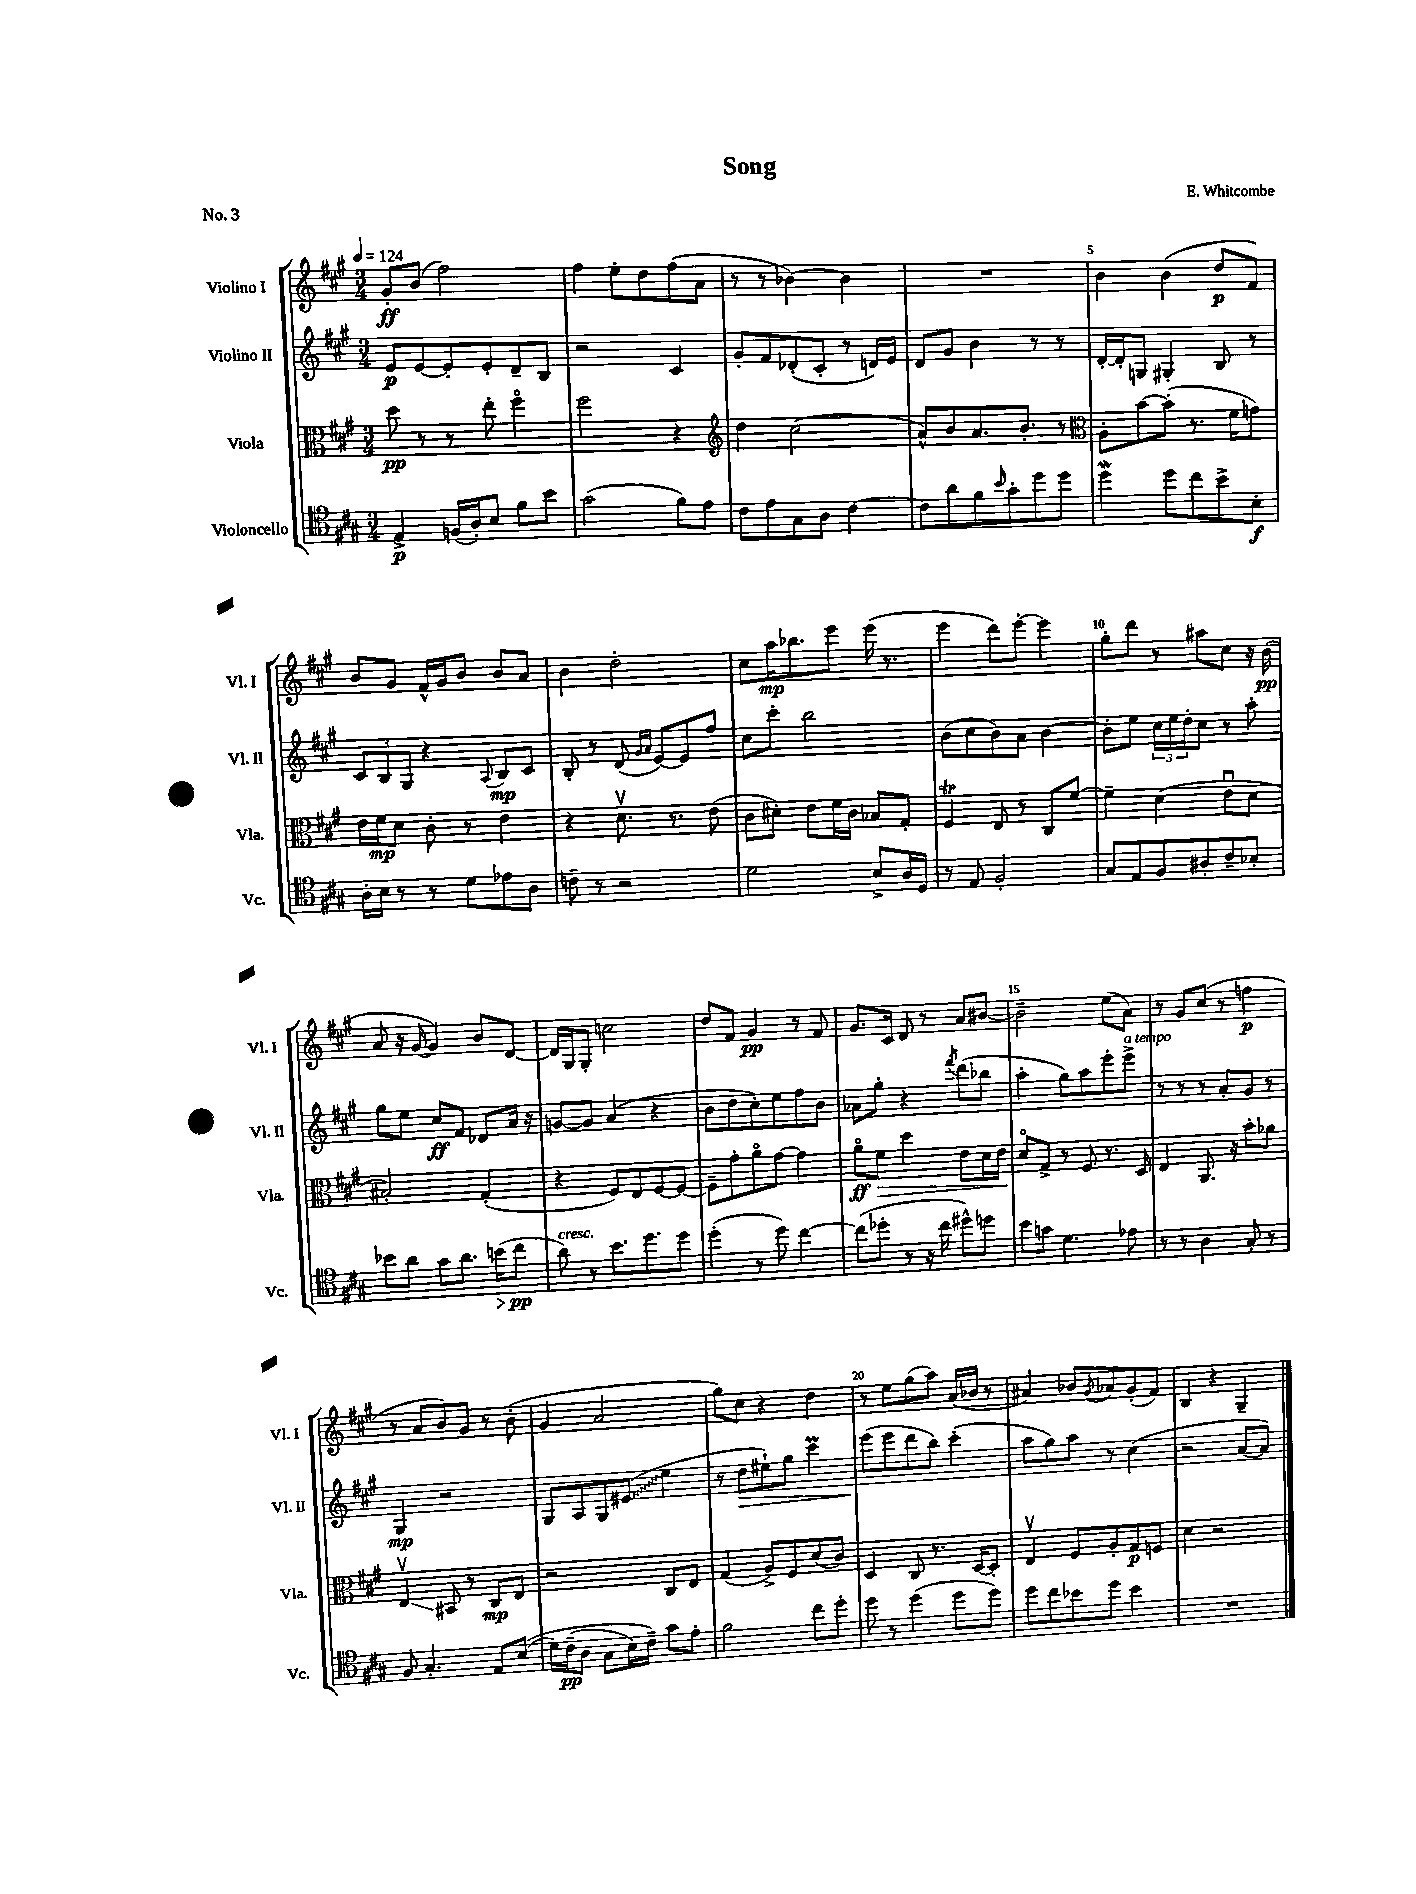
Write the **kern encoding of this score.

**kern	**kern	**kern	**kern
*staff4	*staff3	*staff2	*staff1
*clefC4	*clefC3	*clefG2	*clefG2
*k[f#c#g#]	*k[f#c#g#]	*k[f#c#g#]	*k[f#c#g#]
*M3/4	*M3/4	*M3/4	*M3/4
*MM124	*MM124	*MM124	*MM124
4E^/	8dd\	8e/L	8g#'/L
.	8r	[8e/	(8b/J
(16F/LL	8r	8e'/]	2ff#\)
16A'/J)	.	.	.
8B/J	8ee'\	8e'/	.
8f#\L	4ff#o\	8d~/	.
8b\J	.	8B/J	.
=	=	=	=
(2g#\	2ff#\	2r	4ff#\
.	.	.	8ee'\L
.	.	.	8dd\
8f#\L)	4r	4c#/	(8ff#\
8e\J	.	.	8a\J
=	=	=	=
*	*clefG2	*	*
8c#\L	4dd\	8g#'/L	8r
8e\	.	8f#/	8r
8G#\	(2cc#\	(8d-'/	[4b-\)
8A\J	.	8c#'/J	.
[4c#\	.	8r	4b-\]
.	.	16d/LL)	.
.	.	16e/JJ	.
=	=	=	=
8c#\]L	8a^^/L)	8d/L	2.r
8a\	8b/	8g#/J	.
8f#\	8.a/	4b\	.
16qqb/	.	.	.
8g#'\	.	.	.
.	8.b'/J	.	.
8dd\	.	8r	.
8dd\J	8r	8r	.
=	=	=	=
*	*clefC3	*	*
4dd\	8A'\L	[16d'/LL	4b\
.	.	16d'/]J	.
.	[8b\	8G/J	.
8dd\L	(8b'\]J	4G#'/	(4b\
8cc#\	8.r	.	.
8b^\	.	8B/	8dd/L
.	16f#\LK	.	.
8B'\J	8g\J)	8r	8f#/J)
=	=	=	=
16A'\LL	16e\LL	12c#/L	8b/L
16B\JJ	16f#\J	.	.
.	.	12B/	.
8r	8d\J	.	8g#/J
.	.	12G#/J	.
8r	8c#'\	4r	16f#^^/LL
.	.	.	16g#/J
8d\L	8r	.	8b/J
.	.	8qqA/	.
8e-\	4e\	8B/L	8b/L
8A\J	.	8c#/J	8a/J
=	=	=	=
8c~\	4r	8B'/	4b\
8r	.	8r	.
2r	8.dv\	(8d/	2dd'\
.	.	16qqg#/LL	.
.	.	16qqa/JJ	.
.	.	[8e/L)	.
.	8.r	.	.
.	.	8e/]	.
.	(8e\	8ff#/J	.
=	=	=	=
2d\	8c#\L	8cc#\L	8cc#\L
.	8d#'\J)	8ccc#'\J	16aa\K
.	.	.	8.bb-\
.	8e\L	2bb\	.
.	16f#\L	.	8eee\J
.	16c#\JJ	.	.
8B^/L	8B-/L	.	(16eee\
.	.	.	8.r
16A/L	8G#'/J	.	.
16D/JJ	.	.	.
=	=	=	=
8r	4F#/	(8b\L	4eee\
8E/	.	8cc#\	.
2F#'/	8E/	8b\)	8ddd\L)
.	8r	8a\J	[8eee'\J
.	8C#/L	[4b\	4eee\]
.	[8f#/J	.	.
=	=	=	=
8G#/L	4f#~\]	8b'\]L	8gg#'\L
8E/	.	8ee\J	8ddd\J
8F#/	(4d\	24cc#\LL	8r
.	.	24ee\	.
.	.	24dd'\J	.
8A#'/	.	8cc#\J	8aa#\L
8c#~/	8eu\L	8r	8cc#\J
8B-'/J	8d\J	8aa'\	16r
.	.	.	(16b\
=	=	=	=
8b-\L	2B#'/)	8gg#\L	8a/
8a\J	.	8ee\J	16r
.	.	.	[16g#/
8g#\L	.	8cc#/L	4g#/])
8.a\J	.	8f#/J	.
.	(4G#'/	8d-/L	8b/L
(16b\LK	.	.	.
8cc#\J	.	16a/Jk	[8d/J
.	.	16r	.
=	=	=	=
8a\)	4r	[8g/L	16d/]LL
.	.	.	16G#/J
8r	.	8g/]J	8G#'/J
8.b\L	8F#/L)	(4a/	2cc\
.	8E/	.	.
8.dd\	.	.	.
.	[8F#/	4r	.
8dd\J	8F#/_J	.	.
=	=	=	=
(4dd'\	8F#~\]L	8b\L	8dd/L
.	8g#'\	8dd\	8f#/J
8r	8ao\	8cc#'\)	4g#/
8dd\)	[8g#\J	8ee\	.
[4cc#\	4g#\]	8ff#\	8r
.	.	8b\J	8f#/
=	=	=	=
(8cc#\]L	8ao\L	8a-\L	8.g#/L
8dd-'\J	8f#\J	8gg#'\J	.
.	.	.	16c#/Jk
8r	4dd\	4r	8d/
16r	.	.	8r
16cc#\	.	.	.
.	.	8qfff#/	.
8dd#^^\L)	8e\L	(8ddd\L	8a/L
8dd\J	16d\L	8bb-\J	[8b#/J
.	16e\JJ	.	.
=	=	=	=
8b\L	8do/L	4aa'\	2b#~\]
8g\J	8G#^/J	.	.
4.d\	8r	8gg#\L)	.
.	8F#/	8aa\	.
.	8.r	8eee'\	(8ee\L
8e-\	.	8eee^\J	8a\J)
.	16D/	.	.
=	=	=	=
8r	4E/	8r	8r
8r	.	8r	8g#/L
4A\	8.AA/	8r	(8cc#/J
.	.	8a'/L	8r
.	16r	.	.
8G#'/	8b'\L	8g#/J	4ff\
8r	8a-\J	8r	.
=	=	=	=
8F#/	4Ev/	4G#/	8r
4.G#'/	.	.	8a/L
.	8BB#/	2r	8b/)
.	8r	.	8g#/J
8E/L	8C#/L	.	8r
&((8B/J	8E/J	.	(8b'\
=	=	=	=
16d\LL)	2r	8G#/L	4g#/
(16c#~\J	.	.	.
8A\J	.	8A/	.
8G#\L	.	8G#/	2a/
16B\L)	.	(8e#/J	.
16c#~\JJ&)	.	.	.
8g#\L	8C#/L	4ee\	.
8e'\J	8E/J	.	.
=	=	=	=
2f#\	(4G#/	8r	8gg#\L)
.	.	8dd\L	8cc#\J
.	8A^/L)	8ee#`\)	4r
.	8F#/	8gg#\J	.
8cc#\L	(8d/	4ccc#\	4dd\
8dd'\J	8c#/J)	.	.
=	=	=	=
8dd\	4D/	(8eee\L	8r
8r	.	8eee\	8ee\L
(4dd\	8C#/	8ddd\	(8gg#\
.	8.r	8bb\J)	8aa\J)
8dd\L	.	(4ccc#'\	(16a/LL
.	[16D/LK	.	16b-/JJ
8dd\J)	8D'/]J	.	8r
=	=	=	=
8dd\L	4Ev/	8aa\L	4a#/)
8cc#\	.	8gg#\)	.
8b-\	8F#/L	8aa\J	8b-/L
.	.	.	8qg#/
8dd\J	8A'/	8r	8a-/
4b-\	8G#/	(4cc#\	(8g#'/
.	8F/J	.	8f#/J)
=	=	=	=
2.r	4d\	2r	4B/
.	2r	.	4r
.	.	[8a/L	4G#~/
.	.	8a/]J)	.
==	==	==	==
*-	*-	*-	*-
